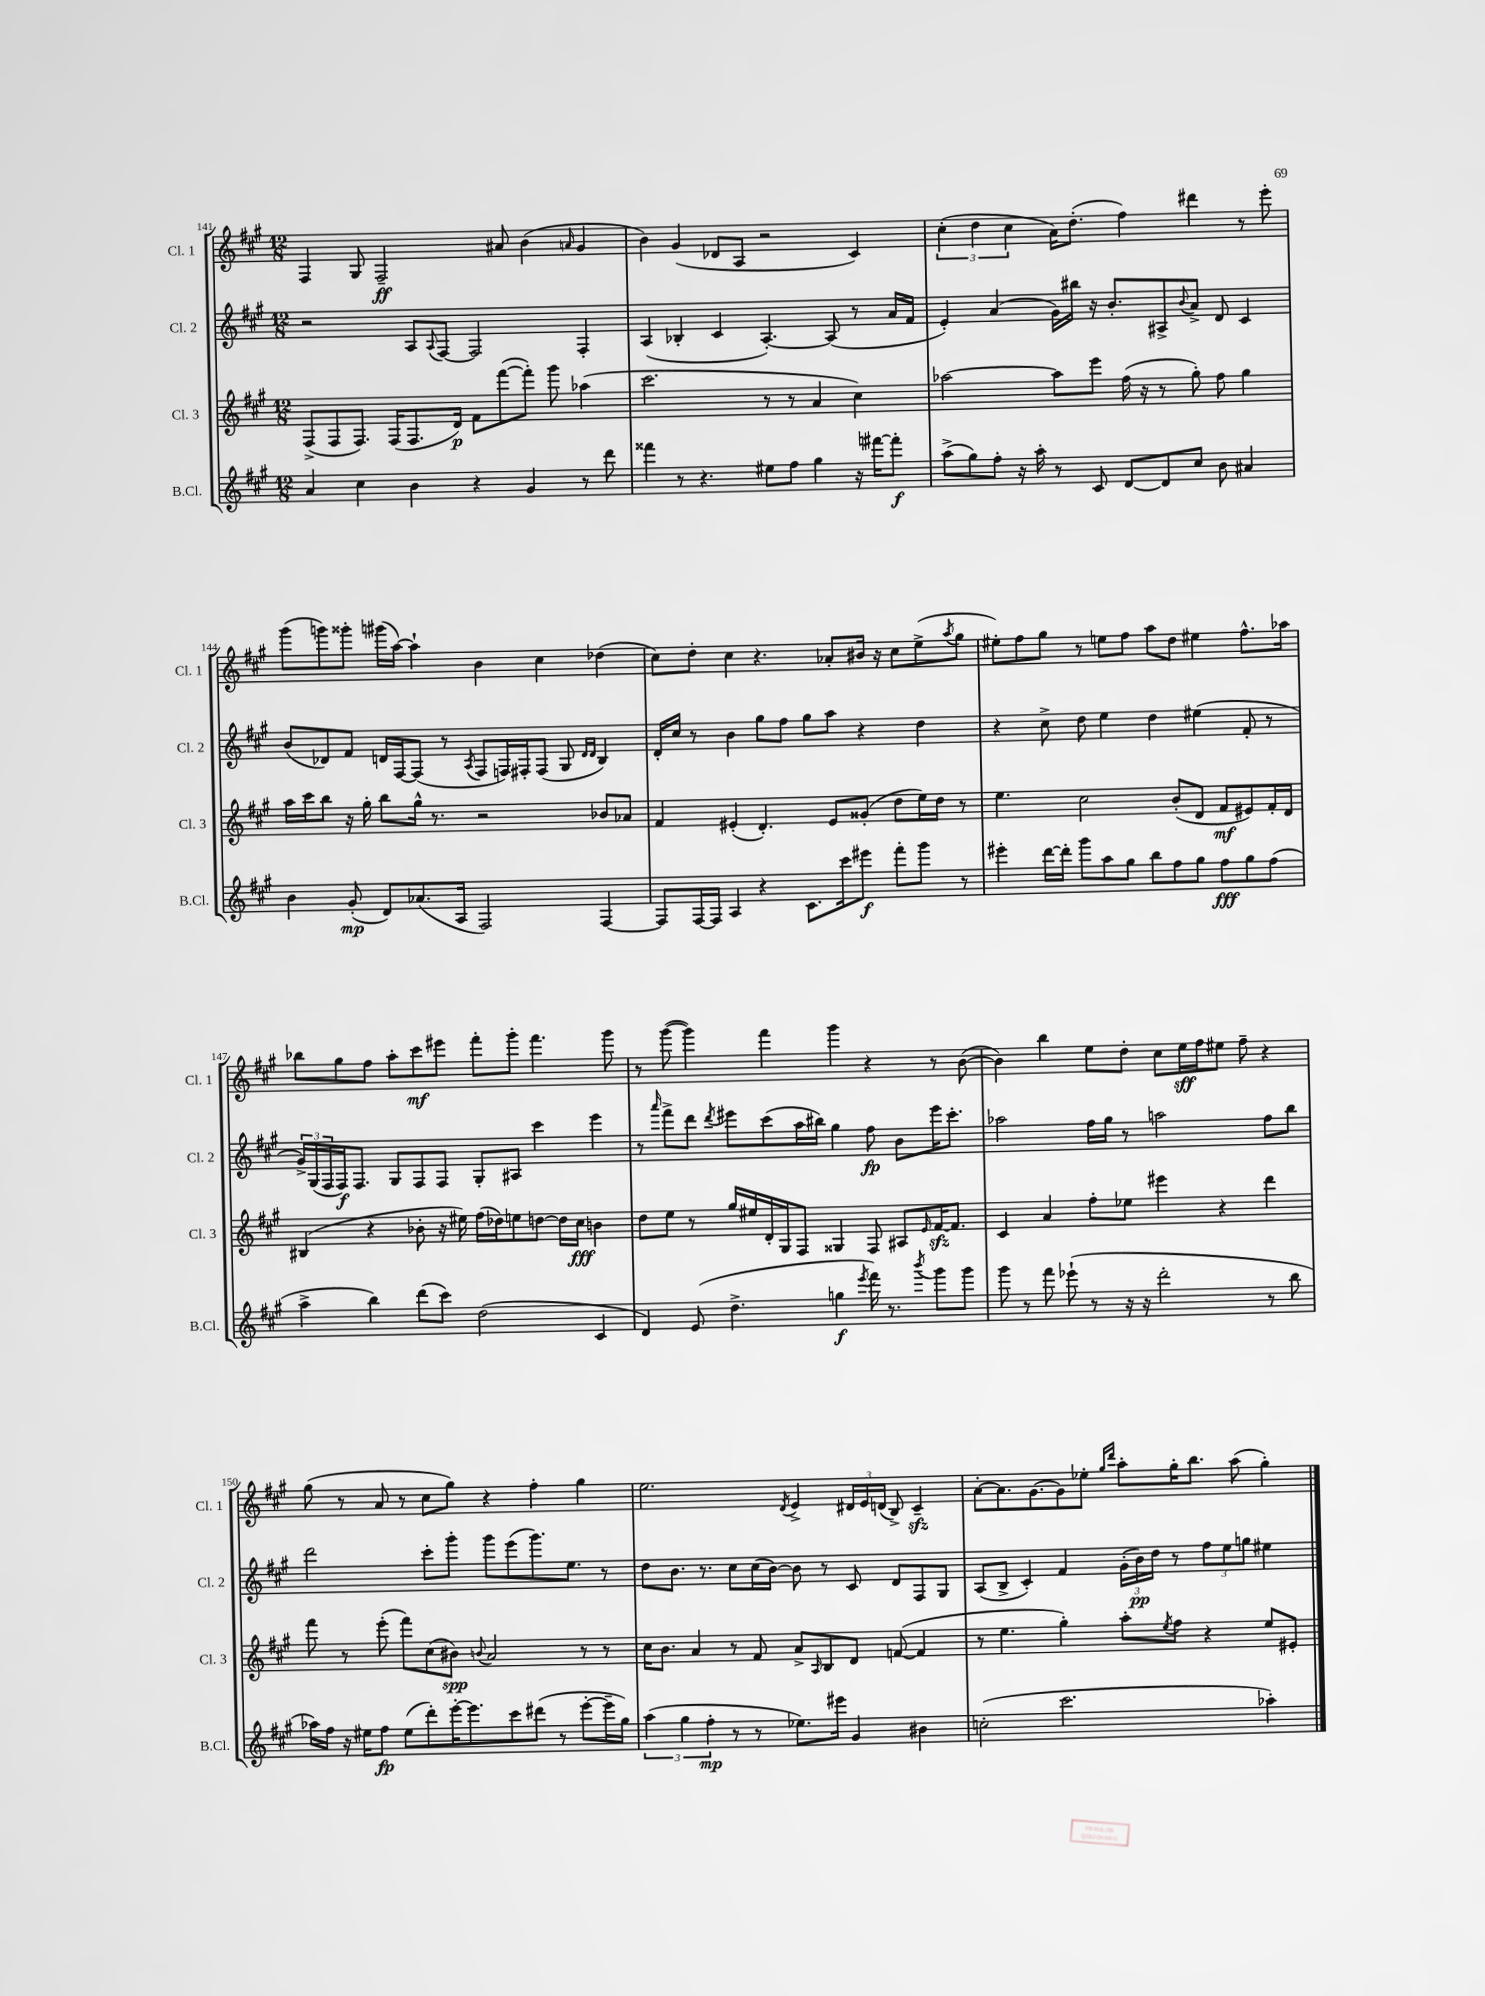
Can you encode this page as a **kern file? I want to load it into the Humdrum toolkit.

**kern	**kern	**kern	**kern
*staff4	*staff3	*staff2	*staff1
*clefG2	*clefG2	*clefG2	*clefG2
*k[f#c#g#]	*k[f#c#g#]	*k[f#c#g#]	*k[f#c#g#]
*M12/8	*M12/8	*M12/8	*M12/8
4a/	(8F#^/L	2r	4F#/
.	8F#/	.	.
4cc#\	8.F#/J)	.	8G#/
.	.	.	2F#~/
.	(16F#/LK	.	.
4b\	8.F#/	8A/L	.
.	.	8qqA/	.
.	.	[8F#/J	.
.	16d/Jk)	.	.
4r	8f#\L	2F#/]	.
.	([8fff#\	.	8a#/
4g#/	8fff#'\]J)	.	(4b\
.	8ggg#\	.	.
.	.	.	16qqa/
8r	(4aa-\	4F#'/	4g#/
8ddd\	.	.	.
=	=	=	=
4fff##\	2.ccc#\	(4A/	4b\)
8r	.	4B-'/	(4g#/
4.r	.	.	.
.	.	4c#/	8d-/L
.	.	.	8A/J
8ee#\L	8r	[4.A'/)	2r
8ff#\J	8r	.	.
4gg#\	4a/	.	.
.	.	(8A/]	.
16r	4cc#\)	8r	4c#/)
[16fff#\LK	.	.	.
8fff#'\]J	.	16a/LL	.
.	.	16f#/JJ	.
=	=	=	=
(8aa^\L	[2aa-\	4e'/)	(6cc#'\
8gg#\)	.	.	.
.	.	.	6dd\
8ff#'\J	.	(4a/	.
.	.	.	6cc#\
16r	.	.	.
16aa'\	.	.	.
8r	8aa-\]L	16g#\LL)	16a\LK)
.	.	16bb#\JJ	(8.dd'\J
8c#/	8eee\J	16r	.
.	.	8.b'/L	.
[8d/L	(16ff#\	.	4ff#\)
.	16r	.	.
8d/]	8r	8A#^/	.
.	.	8qqb/	.
8cc#/J	8gg#'\)	8a^/J	4ddd#\
8b\	8ff#\	8d/	.
4a#/	4gg#\	4c#/	8r
.	.	.	8eee'\
=	=	=	=
4b\	16aa\LL	(8b/L	(8ggg#\L
.	16ccc#\J	.	.
.	8bb\J	8d-/)	8ggg\)
(8g#'/	16r	8f#/J	8ggg##'\J
.	16gg#'\	.	.
8d/L)	8bb\L	16d/LL	(16ggg#\LL
.	.	[16F#/J	[16aa\JJ)
(8.a-/	16gg#^^\Jk	(8F#/]J	4aa`\]
.	8.r	.	.
.	.	8r	.
16A/Jk	.	.	.
.	.	8qA/	.
2F#/)	2r	8F#/L	4b\
.	.	16F/L)	.
.	.	16F#'/J	.
.	.	(8F#/J	4cc#\
.	.	8G#/	.
.	.	16qqd/LL	.
.	.	16qqd/JJ	.
[4F#/	8b-/L	4B/)	(4dd-\
.	8a-/J	.	.
=	=	=	=
8F#/]L	4f#/	16d'/LL	8cc#\L)
.	.	16cc#/JJ	.
[16F#/L	.	8r	8dd'\J
16F#/]JJ	.	.	.
4A/	(4e#'/	4b\	4cc#\
4r	4.d'/)	8gg#\L	4.r
.	.	8ff#\J	.
8.c#\L	.	8gg#\L	.
.	8e#/L	8aa\J	8a-'/L
16ccc#\k	.	.	.
8eee#\J	(8g##'/J	4r	16b#/Jk
.	.	.	16r
8fff#'\L	8dd\L	.	8cc#\L
8ggg#\J	16ee\L)	4dd\	(8ee^\
.	16dd\JJ	.	.
.	.	.	8qaa/
8r	8r	.	8gg#\J
=	=	=	=
4eee#'\	4.ee\	4r	8ee#'\L)
.	.	.	8ff#\
[16ddd\LL	.	8cc#^\	8gg#\J
16ddd'\]JJ	.	.	.
8ggg#\L	2cc#\	8dd\	8r
8aa\	.	4ee\	8ee\L
8gg#\J	.	.	8ff#\J
8bb\L	.	4dd\	8aa\L
8ff#\	(8b'/L	.	8dd\J
8gg#\J	8d/J	(4ee#\	4ee#\
8ff#\L	8f#/L	.	.
8gg#\	8e#/)	8f#'/	8.ff#^^\L
(8ff#\J	16f#'/L	8r	.
.	16d/JJ	.	16aa-\Jk
=	=	=	=
4aa^\	(4B#/	24g#^/LL)	8bb-\L
.	.	(24G#/	.
.	.	24F#/	.
.	.	16F#/J)	8gg#\
.	.	8.F#/J	.
4bb\)	4r	.	8ff#\J
.	.	8G#/L	8aa'\L
(8ddd\L	8b-'\	8F#/	8ccc#\
8ccc#\J)	16r	8F#/J	8eee#\J
.	16ee#\)	.	.
(2dd\	(16ff#\LL	8G#'/L	8fff#'\L
.	16dd-\J)	.	.
.	8ee\	8A#/J	8ggg#'\J
.	[8dd\J	4ccc#\	4.fff#\
.	16dd\]LL	.	.
.	16cc#\JJ	.	.
4c#/	4b\	4eee\	.
.	.	.	8ggg#\
=	=	=	=
4d/)	8dd\L	8r	8r
.	.	16qqaaa/	.
.	8ee\J	8fff#^\L	([8ggg#\
(8e/	8r	8ddd\J	4ggg#\])
.	.	8qddd/	.
4.dd^\	16gg#/LL	8eee#\L	.
.	16ee#/	.	.
.	16d'/	(8ccc#\	4fff#\
.	16G#/J	.	.
.	8F#/J	16aa\L	.
.	.	16bb#\JJ)	.
4gg\	4G##/	4gg#\	4ggg#\
8qeee/	.	.	.
16fff#\)	8F#/	8ff#\	4r
8.r	.	.	.
.	8A#/L	8b\L	.
8qbbb/	16qqe/	.	.
8ggg#\L	[16f#/K	16eee#\K	8r
.	8.f#/]J	8.ccc#'\J	.
8ggg#\J	.	.	([8b\
=	=	=	=
8ggg#\	4c#/	2aa-\	4b\])
8r	.	.	.
8fff#\	4a/	.	4bb\
(8eee-`\	.	.	.
8r	8ff#'\L	16ff#\LL	8ee\L
.	.	16gg#\JJ	.
16r	8ee-\J	8r	8dd'\J
16r	.	.	.
2ddd'\	4eee#\	2aa\	8cc#\L
.	.	.	16ee\L
.	.	.	16ff#\J
.	4r	.	8ee#\J
.	.	.	8ff#~\
8r	4ddd\	8ff#\L	4r
8bb\	.	8bb\J	.
=	=	=	=
16aa-\LL)	8fff#\	2ddd\	(8gg#\
16ff#\JJ	.	.	.
16r	8r	.	8r
16ee#\LK	.	.	.
8ff#\J	(8eee'\	.	8a/
(8ee#\L	8fff#\L)	.	8r
8ddd'\)	(8cc#\	8ccc#'\L	8cc#\L
[16eee'\K	8b#\J)	8ggg#'\J	8gg#\J)
8.eee\]	.	.	.
.	8qqb/	.	.
.	2a/	8ggg#\L	4r
8ccc#\	.	(8eee\	.
(8ddd#\J	.	8.ggg#\)	4ff#'\
8r	.	.	.
.	.	8.ee\J	.
[8eee'\L	8r	.	4gg#\
16eee~\]L	8r	8r	.
16gg#\JJ)	.	.	.
=	=	=	=
(6aa\	16cc#\LK	8dd\L	2.ee\
.	8.b\J	.	.
.	.	8.b\J	.
6gg#\	.	.	.
.	4a/	.	.
.	.	8.r	.
6ff#'\	.	.	.
8r	8r	8cc#\L	.
8r	8f#/	(16cc#\L	.
.	.	[16b\JJ)	.
.	.	.	8qd/
8.ee-\L)	8a^/L	8b\]	4e^/
.	16qqA/	.	.
.	8B/	8r	.
16eee#\Jk	.	.	.
4g#/	8d/J	8c#/	24d#/LL
.	.	.	24e/
.	.	.	(24d/JJ
.	([8f/	8d/L	8B^/)
4b#\	4f/]	8F#/	4c#~/
.	.	8G#/J	.
=	=	=	=
(2cc'\	8r	(8A/L	[8a'\L
.	4.ee\	8B^/J	8.a\]
.	.	4c#'/)	.
.	.	.	[8.g#\
2.ccc#\	4gg#'\)	4f#/	8g#\]
.	.	.	8ee-'\J
.	.	.	16qqgg#/LL
.	.	.	16qqddd/JJ
.	8aa'\L	(24g#'\LL	8aa'\L
.	.	24b\)	.
.	.	24dd\JJ	.
.	8qee/	.	.
.	8ff#\J	8r	16gg#'\K
.	.	.	8.bb\J
.	4r	12ff#\L	.
.	.	12ee\	.
.	.	.	(8aa\
.	.	12gg\J	.
4aa-'\)	8ee/L	4ee#\	4gg#'\)
.	8e#'/J	.	.
==	==	==	==
*-	*-	*-	*-
